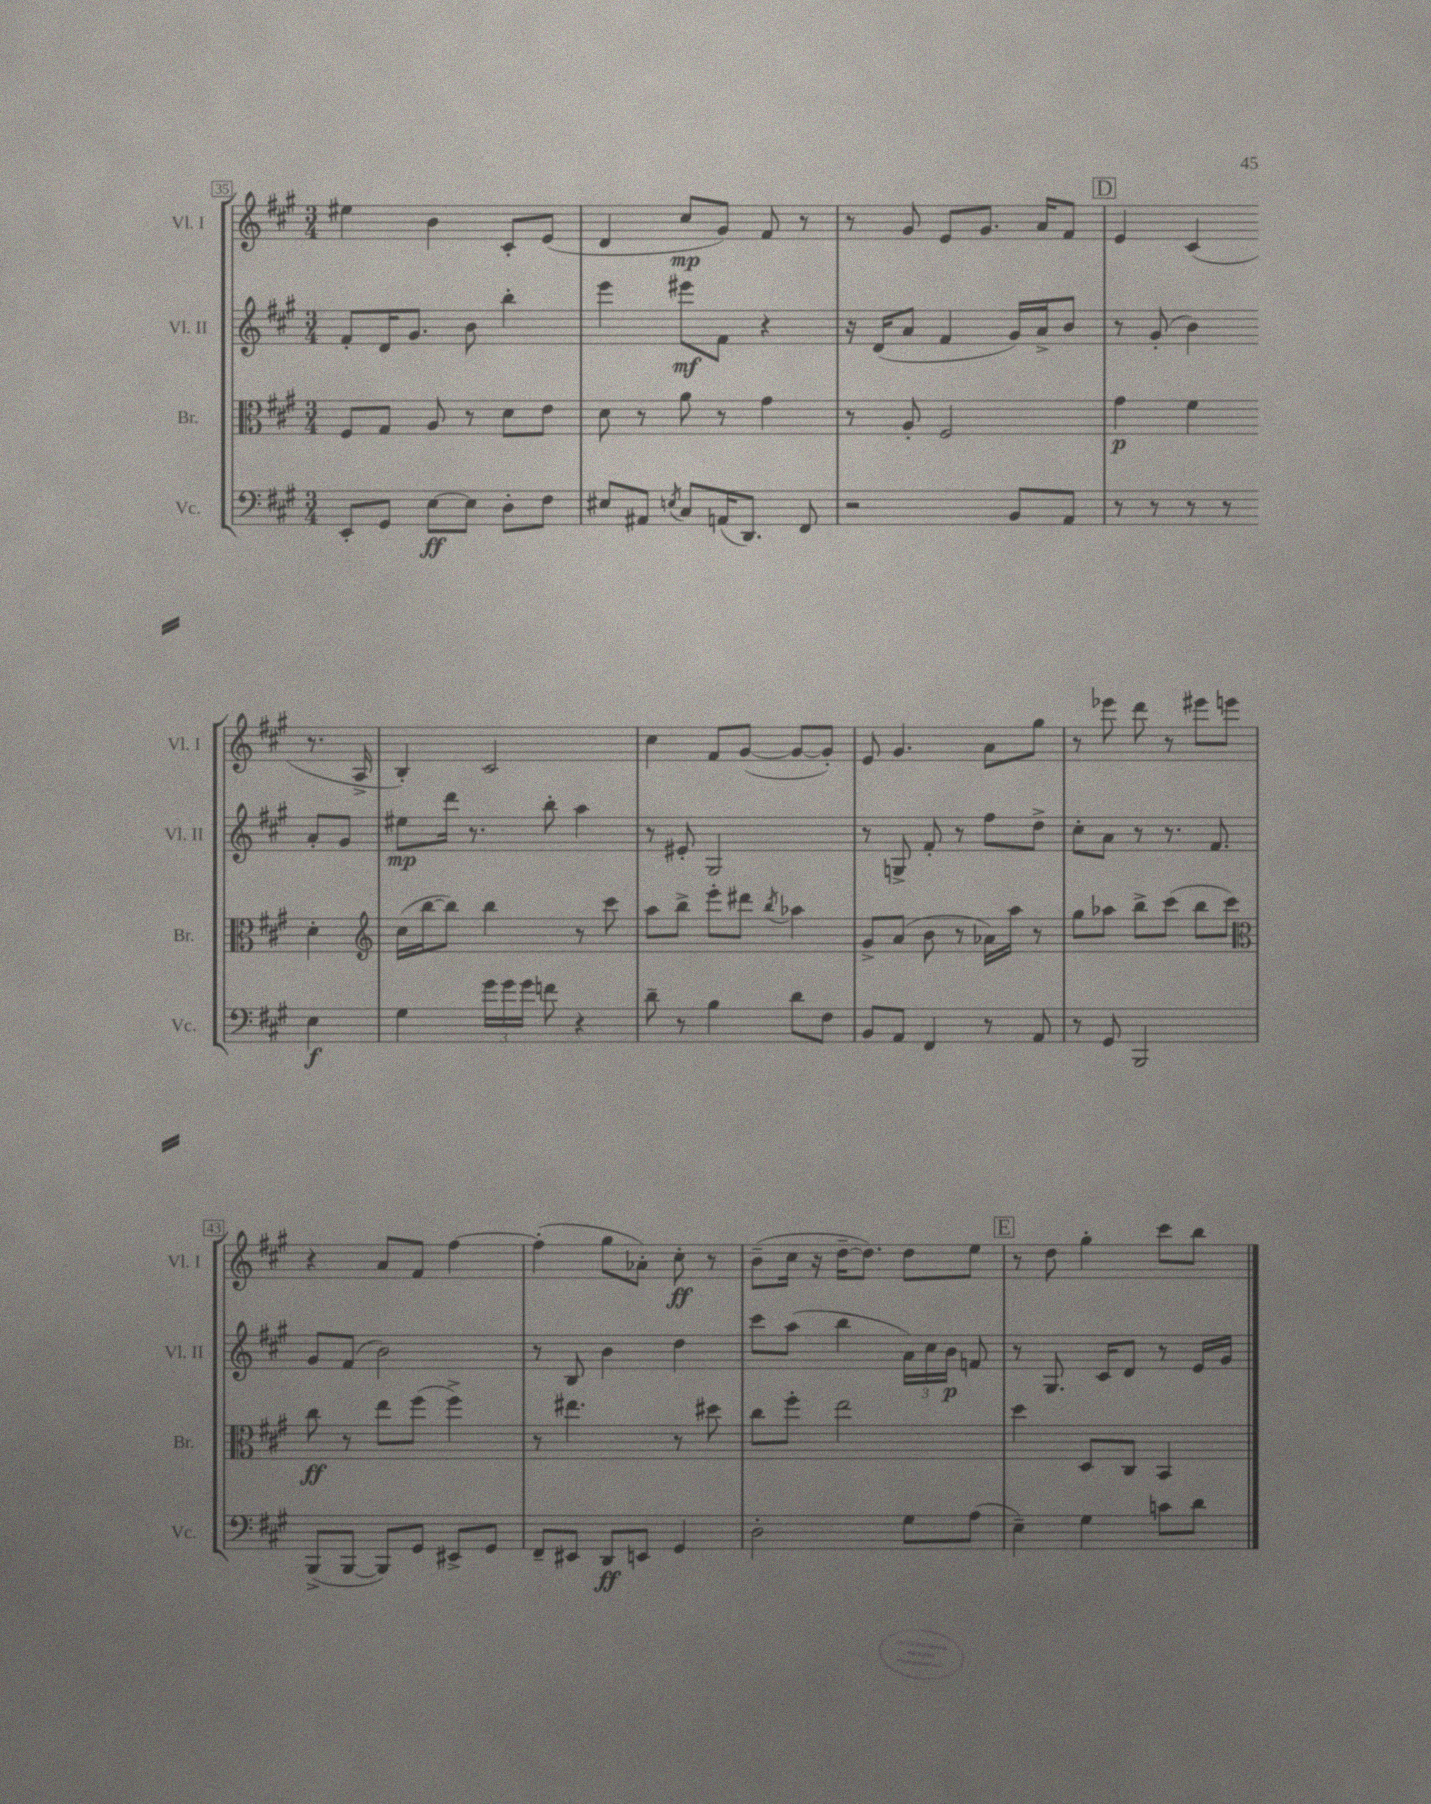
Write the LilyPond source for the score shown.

<<
\new StaffGroup <<
\new Staff = "s0" \with { instrumentName = "Vl. I" shortInstrumentName = "Vl. I" } {
    \clef treble \key a \major \numericTimeSignature \time 3/4
    \autoBeamOff eis''4 b'4 cis'8[-. e'8]( |
    d'4 cis''8[\mp gis'8]) fis'8 r8 |
    r8 gis'8 e'8[ gis'8.] a'16[ fis'8] |
    \mark \markup { \box "D" } e'4 cis'4( r8. a16-> |
    b4-.) cis'2 |
    cis''4 fis'8[ gis'8]~( gis'8[~ gis'8]-.) |
    e'8 gis'4. a'8[ gis''8] |
    r8 ees'''8 d'''8 r8 eis'''8[ e'''8] |
    r4 a'8[ fis'8] fis''4~ |
    fis''4-.( gis''8[ aes'8]-.) cis''8-.\ff r8 |
    b'8[--( cis''16] r16 d''16[~-- d''8.]) d''8[ e''8] |
    \mark \markup { \box "E" } r8 d''8 gis''4-. cis'''8[ b''8] \bar "|." |
}
\new Staff = "s1" \with { instrumentName = "Vl. II" shortInstrumentName = "Vl. II" } {
    \clef treble \key a \major \numericTimeSignature \time 3/4
    \autoBeamOff fis'8[-. d'16 gis'8.] b'8 b''4-. |
    e'''4 eis'''8[\mf fis'8] r4 |
    r16 d'16[( a'8] fis'4 gis'16[) a'16-> b'8] |
    \mark \markup { \box "D" } r8 gis'8-.( b'4) a'8[-. gis'8] |
    eis''8[\mp d'''16] r8. b''8-. a''4 |
    r8 eis'8-. gis2 |
    r8 g8-> fis'8-. r8 fis''8[ d''8]-> |
    cis''8[-. a'8] r8 r8. fis'8. |
    gis'8[ fis'8]( b'2) |
    r8 b8 b'4 d''4 |
    cis'''8[ a''8]( b''4 \tuplet 3/2 { a'16[) cis''16 b'16]\p } f'8 |
    \mark \markup { \box "E" } r8 gis8. cis'16[ d'8] r8 e'16[ gis'16] \bar "|." |
}
\new Staff = "s2" \with { instrumentName = "Br." shortInstrumentName = "Br." } {
    \clef alto \key a \major \numericTimeSignature \time 3/4
    \autoBeamOff fis8[ gis8] a8 r8 d'8[ e'8] |
    d'8 r8 a'8 r8 gis'4 |
    r8 a8-. fis2 |
    \mark \markup { \box "D" } gis'4\p fis'4 d'4-. |
    \clef treble cis''16[( b''16~ b''8]) b''4 r8 cis'''8 |
    a''8[ b''8]-> e'''8[-. dis'''8] \acciaccatura { b''8 } aes''4 |
    gis'8[-> a'8]( b'8 r8 aes'16[) a''16] r8 |
    gis''8[ aes''8] b''8[-> cis'''8]( b''8[ cis'''8]) |
    \clef alto cis''8\ff r8 e''8[ fis''8]( fis''4->) |
    r8 eis''4. r8 dis''8 |
    cis''8[ fis''8]-. e''2 |
    \mark \markup { \box "E" } d''4 d8[ cis8] b,4 \bar "|." |
}
\new Staff = "s3" \with { instrumentName = "Vc." shortInstrumentName = "Vc." } {
    \clef bass \key a \major \numericTimeSignature \time 3/4
    \autoBeamOff e,8[-. gis,8] e8[~\ff e8] d8[-. fis8] |
    eis8[ ais,8] \acciaccatura { e8 } cis8[ a,16( d,8.]) fis,8 |
    r2 b,8[ a,8] |
    \mark \markup { \box "D" } r8 r8 r8 r8 e4\f |
    gis4 \tuplet 3/2 { gis'16[ gis'16 gis'16] } f'8 r4 |
    d'8-- r8 b4 d'8[ fis8] |
    b,8[ a,8] fis,4 r8 a,8 |
    r8 gis,8 b,,2 |
    b,,8[->( b,,8]~ b,,8[) gis,8] eis,8[-> gis,8] |
    fis,8[-- eis,8] d,8[\ff e,8] gis,4 |
    d2-. gis8[ a8]( |
    \mark \markup { \box "E" } e4--) gis4 c'8[ d'8] \bar "|." |
}
>>
>>
\layout { \context { \Score currentBarNumber = #35 \override BarNumber.stencil = #(make-stencil-boxer 0.1 0.3 ly:text-interface::print) } }
